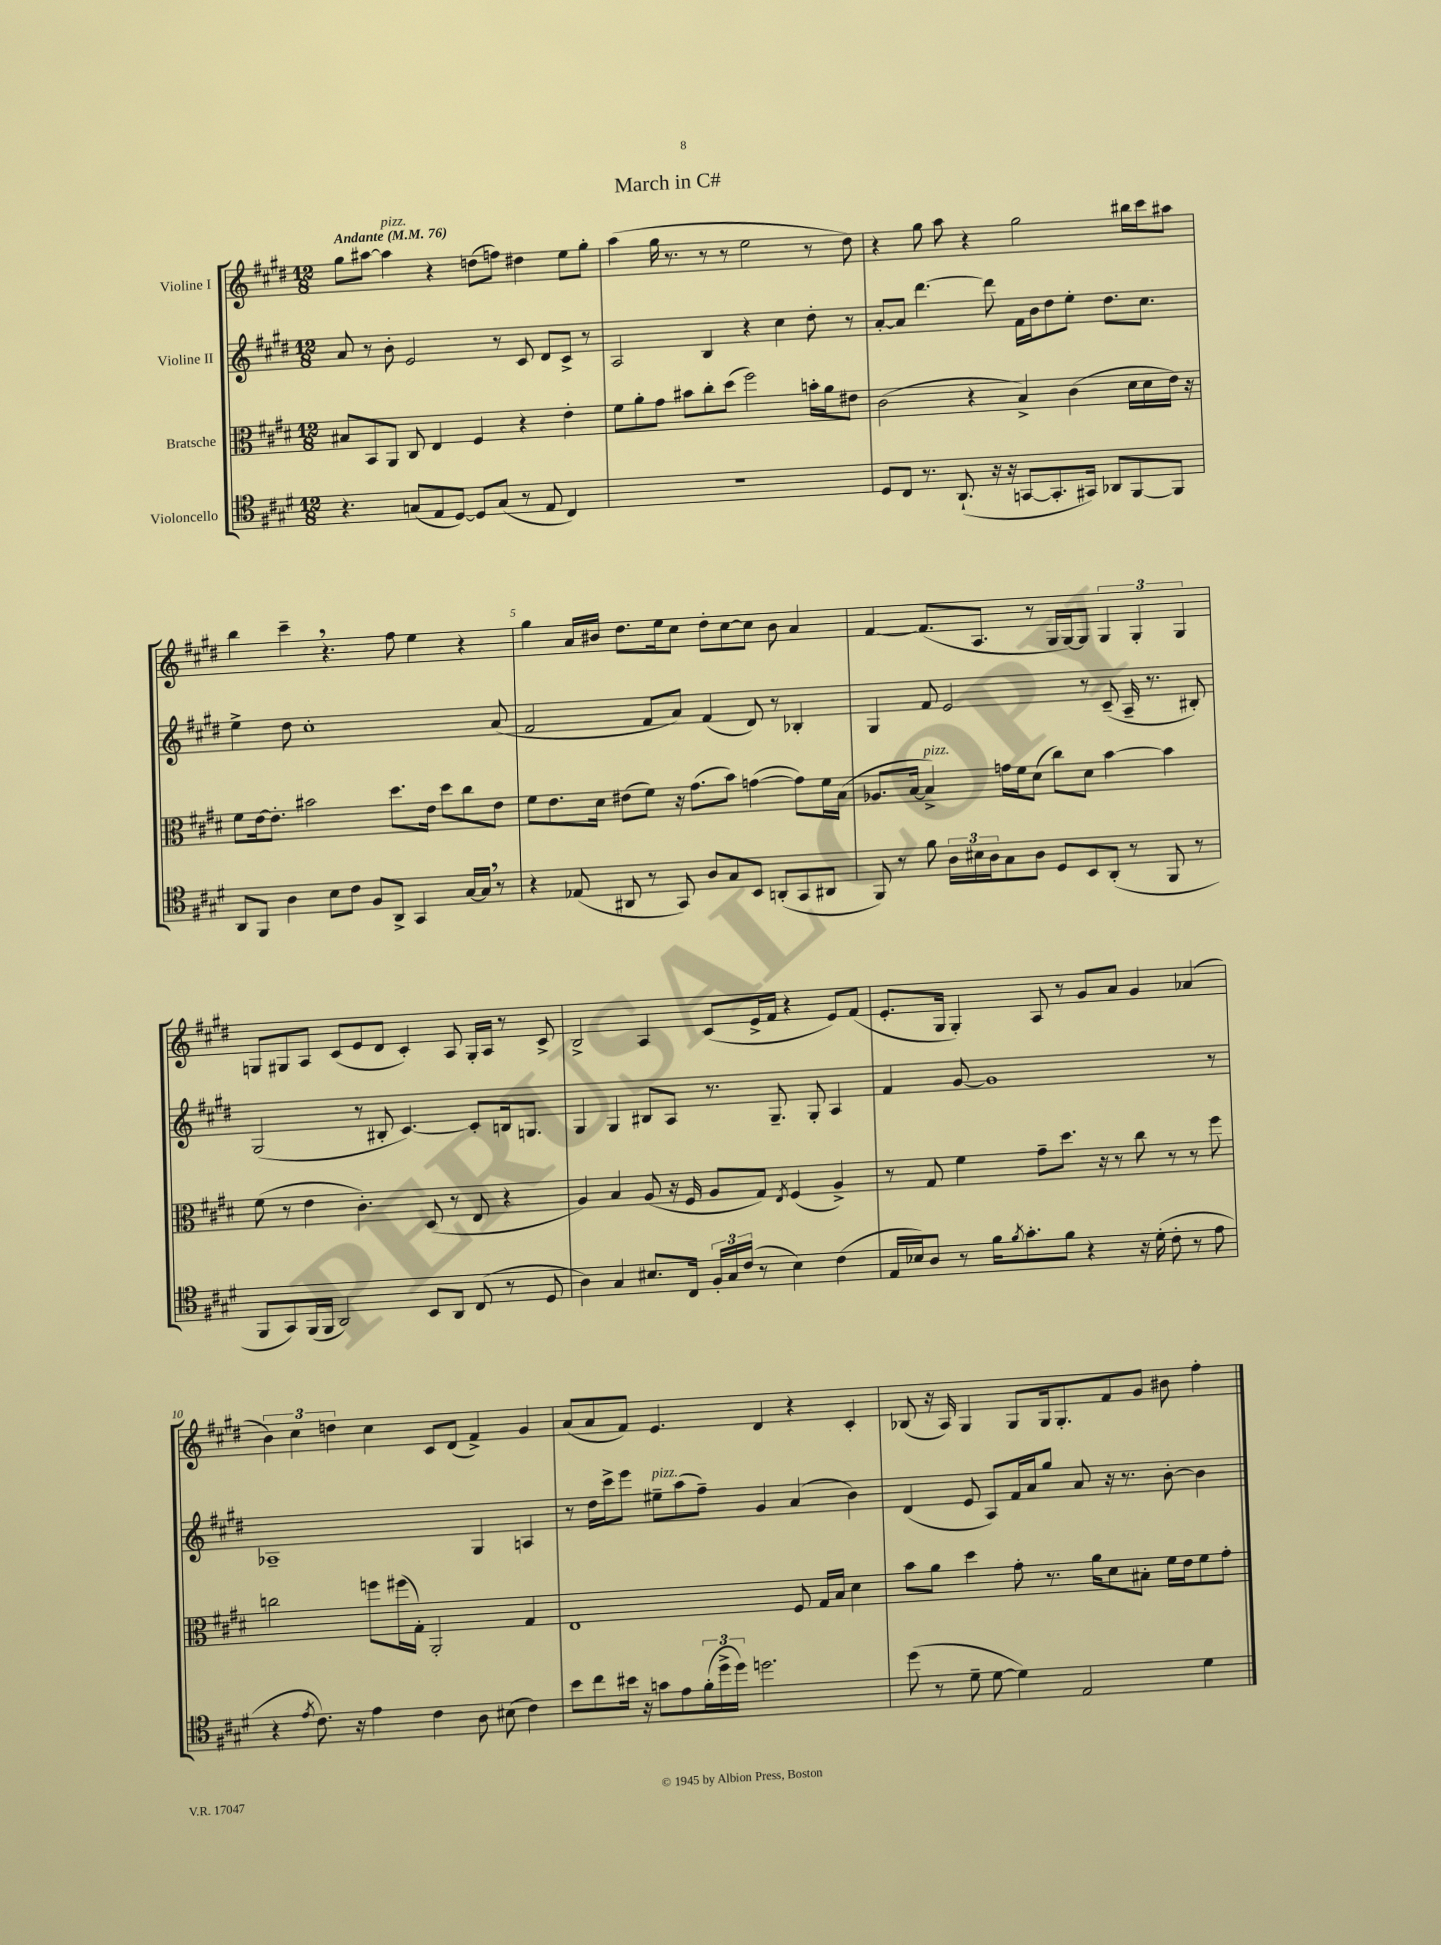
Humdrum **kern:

**kern	**kern	**kern	**kern
*part4	*part3	*part2	*part1
*staff4	*staff3	*staff2	*staff1
*I"Violoncello	*I"Bratsche	*I"Violine II	*I"Violine I
*clefC4	*clefC3	*clefG2	*clefG2
*k[f#c#g#d#]	*k[f#c#g#d#]	*k[f#c#g#d#]	*k[f#c#g#d#]
*M12/8	*M12/8	*M12/8	*M12/8
*MM76	*MM76	*MM76	*MM76
=1	=1	=1	=1
!	!	!	!LO:TX:a:B:t=Andante
4.r	8B#X/L	8a/	8gg#\L
.	8BB/	8r	[8aa#X\J
!	!	!	!LO:TX:a:i:t=pizz.
.	8AA/J	8b'\	4aa#\]
(8Gn/L	8C#/	2e/	.
8E/	4E/	.	4r
[8D#/J)	.	.	.
8D#/L]	4F#/	.	(8ddn\L
(8G/J	.	8r	8ffn\J)
8r	4r	8c#/	4dd#X\
8E/	.	8d#/L	.
4C#/)	4e'\	8c#^/J	8ee\L
.	.	8r	8gg#'\J
=2	=2	=2	=2
1.r	8f#\L	2A/	(4aa\
.	8a'\	.	.
.	8g#\J	.	16gg#\
.	.	.	8.r
.	8b#X\L	.	.
.	8cc#'\	4B/	8r
.	(8dd#\J	.	8r
.	2ff#\)	4r	2ee\
.	.	4cc#\	.
.	16bn'\LL	8dd#'\	8r
.	16a\J	.	.
.	8e#X\J	8r	8dd#\)
=3	=3	=3	=3
8D#/L	(2c#\	[8a'/L	4r
8C#/J	.	8a/J]	.
8.r	.	[4.ddd#\	8gg#\
.	.	.	8aa\
(8.AA`/	.	.	.
.	4r	.	4r
16r	.	8ddd#\]	.
16r	.	.	.
[8GGn/L	4B^/)	16f#\LL	2gg#\
.	.	16b\J	.
8.GG'/]	.	8dd#\	.
.	(4c#\	8ee'\J	.
16GG#X/Jk)	.	.	.
8AA-X/L	.	8.dd#\L	.
[8FF#/	16d#\LL	.	16bb#X\LL
.	16d#\	8.cc#\J	16ccc#\J
8FF#/J]	16e\JJ)	.	8aa#X\J
.	16r	.	.
!!LO:LB:g=z
=4	=4	=4	=4
8AA/L	8f#\L	4ee^\	4bb\
8FF#/J	[16e\k	.	.
.	8.e'\J]	.	.
4A\	.	8dd#\	4ccc#~,\
.	2b#X\	1cc#'	.
8B\L	.	.	4.r
8c#\J	.	.	.
8F#/L	.	.	.
8AA^/J	8.dd#\L	.	8ff#\
4GG#/	.	.	4ee\
.	16e\Jk	.	.
.	8dd#\L	.	.
[16G#/LL	8cc#\	.	4r
16G#,/JJ]	.	.	.
8r	8e\J	(8a/	.
=5	=5	=5	=5
4r	8f#\L	2f#/	4gg#\
.	8.e\	.	.
(8E-X/	.	.	16a/LL
.	16d#\Jk	.	16b#X/JJ
8AA#X/	(8e#X\L	.	8.dd#\L
8r	8f#\J)	8f#/L	.
.	.	.	16ee\k
8GG#/)	16r	8a/J)	8cc#\J
.	(8.g#\L	.	.
8A/L	.	(4f#/	8dd#'\L
8G#/	8b\J)	.	[8cc#\
8BB/J	([4gn\	8d#/)	8cc#\J]
(8AAn'/L	.	8r	8b#\
8GG#/	8g\L])	4B-X'/	4a/
8AA#X/J	16f#\L	.	.
.	(16B\JJ	.	.
=6	=6	=6	=6
8FF#/)	8.A-X/L	4G#/	[4f#/
8r	.	.	.
.	[16B/Jk	.	.
!	!LO:TX:a:i:t=pizz.	!	!
8f#\	4B^/])	8f#/	(8.f#/L]
24A\LL	.	2e/	.
24B#X\	.	.	.
.	.	.	8.A/J
24A\J	.	.	.
8G#\	16gn\LL	.	.
.	16f#\J	.	.
8A\J	(8d#\J	.	8r
8D#/L	8cc#\L)	.	16G#/LL
.	.	.	[16G#/J)
8BB/	8d#\J	8r	8G#/J]
(8AA'/J	[4b\	(8c#~/	6G#/
8r	.	16A~/	.
.	.	.	6G#'/
.	.	8.r	.
8FF#/	4b\]	.	.
.	.	.	6G#/
8r	.	8B#X'/)	.
!!LO:LB:g=z
=7	=7	=7	=7
8FF#/L	(8f#\	(2G#/	8Gn/L
8GG#/)	8r	.	8G#X/
(16FF#/L	4e\	.	8A/J
16FF#/JJ	.	.	.
2AA/)	.	.	(8c#/L
.	4.c#'\)	8r	8e/
.	.	8B#X'/	8d#/J
.	.	[4.c#/)	4c#'/)
8BB/L	(8D#/	.	.
8AA/J	8r	.	8A/
(8C#/	8E/	8c#'/L]	16G#'/LL
.	.	.	16A/JJ
8r	4r	16Bn/k	8r
.	.	8.Gn/J	.
8D#/	.	.	8c#^/
=8	=8	=8	=8
4A\)	4A/)	4G#/	2B^/
4G#/	4B/	4G#/	.
8.B#X/L	(8A/	8B#X/L	4A/
.	16r	8A/J	.
16C#/Jk	16F#/	.	.
24F#'/LL	8A/L	8.r	(8c#/L
24G#/	.	.	.
(24c#/JJ	.	.	.
8r	8G#/J)	.	16e^/L
.	.	8.G#~/	16f#/JJ
.	8qE/	.	.
4B#\)	(4F#/	.	4r
.	.	8G#'/	.
(4c#\	4A^/)	4A/	8e/L)
.	.	.	(8f#/J
=9	=9	=9	=9
16E/LL	8r	4f#/	8.e'/L
16B-X/J)	.	.	.
8A/J	8G#/	.	.
.	.	.	16G#/Jk
8r	4f#\	[8g#/	4G#'/)
16f#\KL	.	1g#]	.
8qf#/	.	.	.
8.g#'\	.	.	.
.	8g#~\L	.	8A/
8f#\J	8.dd#\J	.	8r
4r	.	.	8g#/L
.	16r	.	.
.	8r	.	8a/J
16r	8cc#\	.	4g#/
(16d#'\	.	.	.
8c#'\	8r	.	.
8r	8r	.	(4a-X/
8e\	8ff#\	8r	.
!!LO:LB:g=z
=10	=10	=10	=10
4r	2ccn\	1A-X~	6b\)
.	.	.	6cc#\
8qe/	.	.	.
8.c#\)	.	.	.
.	.	.	6ddn\
16r	.	.	.
4e\	8ffn\L	.	4cc#\
.	(16ff#X\L	.	.
.	16G#'\JJ)	.	.
4c#\	2AA'/	.	8c#/L
.	.	.	(8d#/J
8A\	.	4G#/	4f#^/)
(8B#X\	.	.	.
4c#\)	4G#/	4An/	4g#/
=11	=11	=11	=11
8b\L	1E	8r	(8a/L
8cc#\	.	16dd#\LL	8a/
.	.	16ccc#^\J	.
16b#X\Jk	.	8eee\J	8f#/J)
16r	.	.	.
!	!	!LO:TX:a:i:t=pizz.	!
8gn\L	.	8ee#X~\L	4.e/
8e\	.	(8aa\	.
(24f#'\L	.	8ff#~\J)	.
24dd#^\	.	.	.
24dd#\JJ)	.	.	.
2.ddn\	.	4g#/	4d#/
.	8F#/	(4a/	4r
.	16G#/LL	.	.
.	16B/JJ	.	.
.	4d#\	4b\)	4c#'/
=12	=12	=12	=12
(8dd#\	8b\L	(4d#/	(8B-X/
8r	8a\J	.	16r
.	.	.	16A/)
8d#~\	4dd#\	8e/	4G#/
[8d#\	.	8A/L)	.
4d#\])	8g#'\	16f#/L	8G#/L
.	.	16a/J	.
.	8.r	8gg#/J	16G#/k
.	.	.	8.G#'/
2E/	.	8a/	.
.	16a\KL	.	.
.	8d#\	16r	8f#/
.	.	8.r	.
.	8B#X'\J	.	8g#/J
.	16f#\LL	[8b'\	8b#X\
.	16e\J	.	.
4d#\	8f#\	4b\]	4ff#'\
.	8g#'\J	.	.
==	==	==	==
*-	*-	*-	*-
